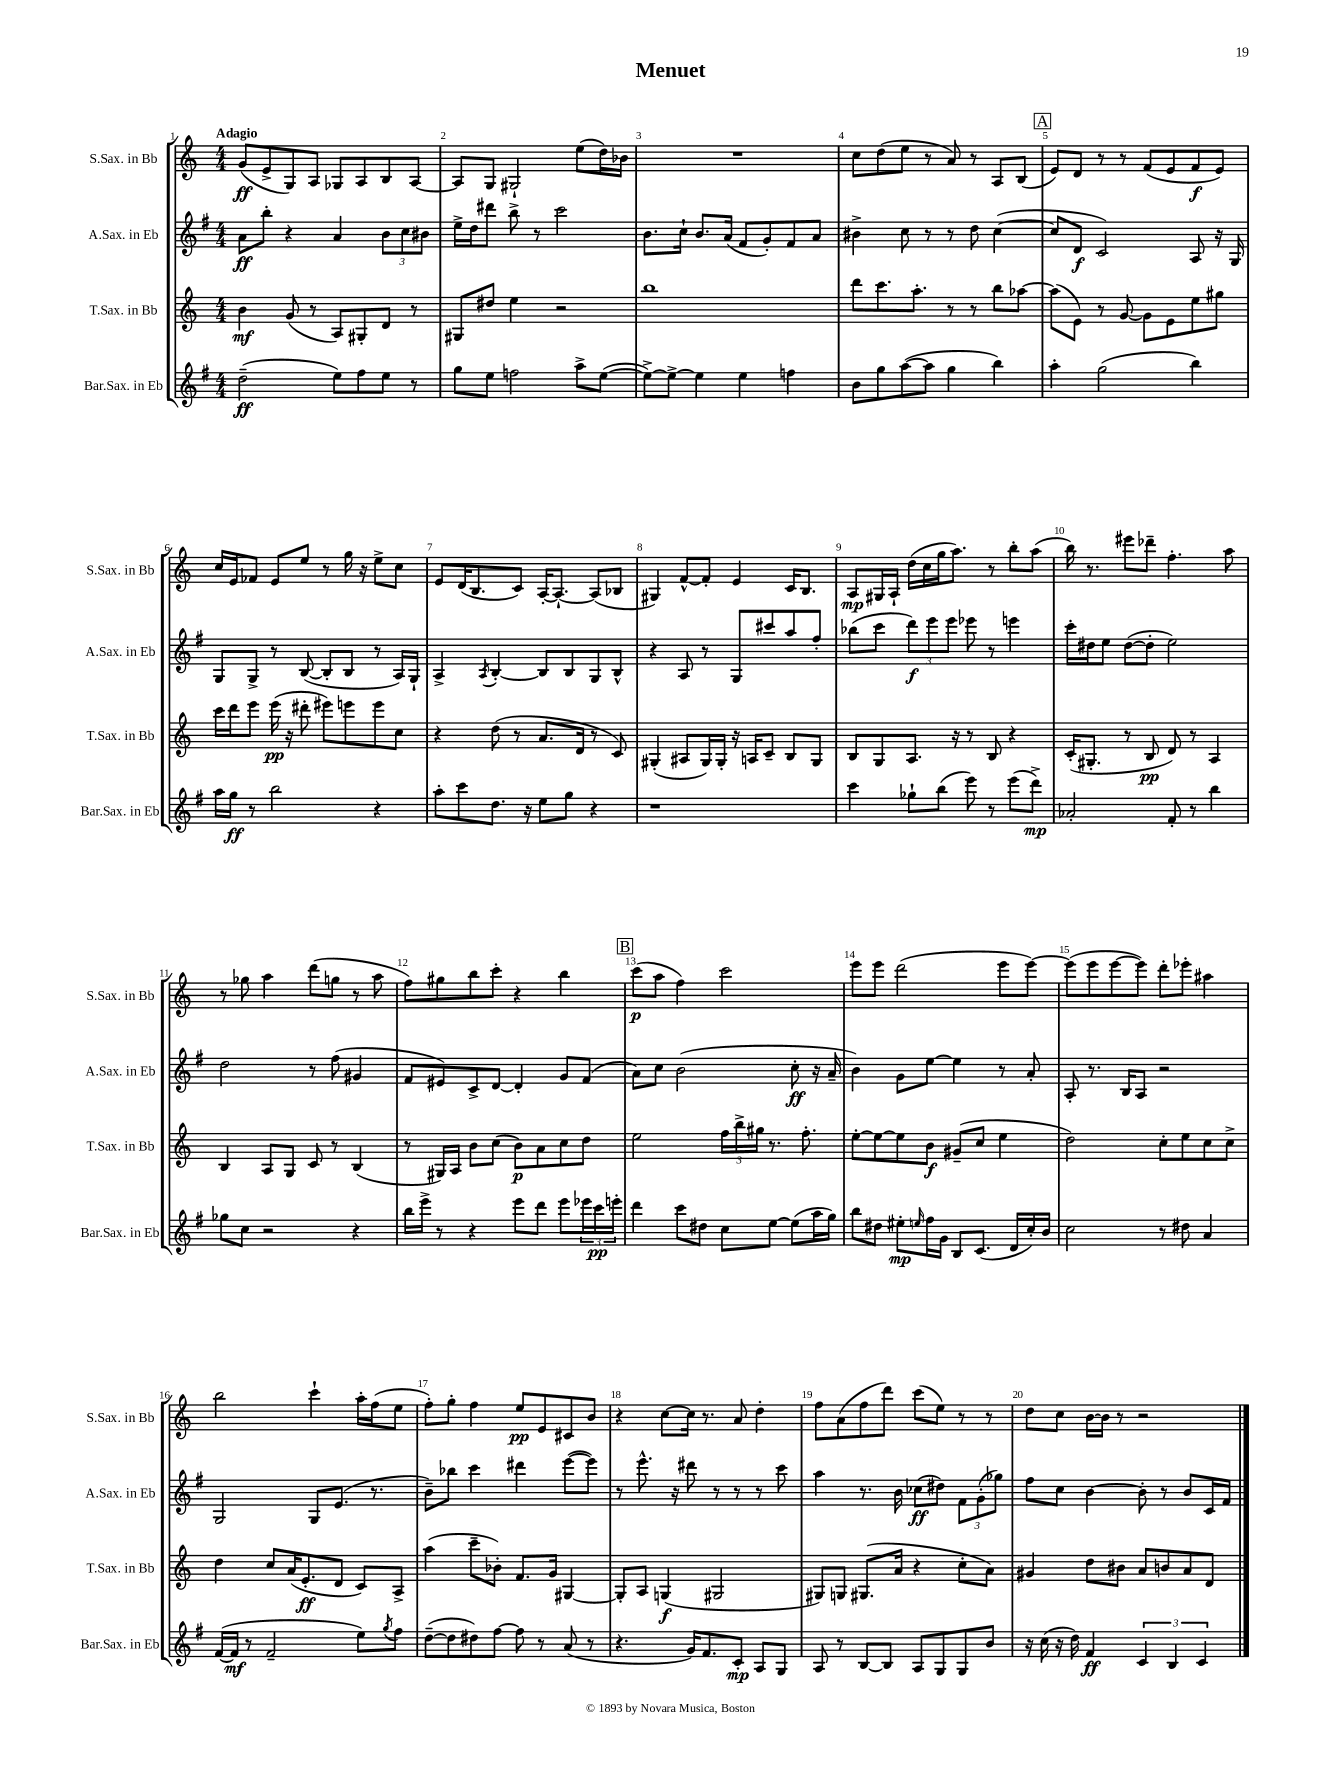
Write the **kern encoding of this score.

**kern	**kern	**kern	**kern
*staff4	*staff3	*staff2	*staff1
*clefG2	*clefG2	*clefG2	*clefG2
*k[f#]	*k[]	*k[f#]	*k[]
*M4/4	*M4/4	*M4/4	*M4/4
(2dd~	4b	8a	(8g
.	.	8bb'	8e^
.	(8g	4r	8G)
.	8r	.	8A
8ee)	8A)	4a	8G-
8ff#	8G#'	.	8A
8ee	8d	12b	8B
.	.	12cc	.
8r	8r	.	[8A
.	.	12b#	.
=	=	=	=
8gg	8G#	16ee^	8A]
.	.	16dd	.
8ee	8dd#	8ddd#	8G
2ff	4ee	8bb^	2G#`
.	.	8r	.
.	2r	2ccc	.
8aa^	.	.	(8ee
([8ee	.	.	16dd)
.	.	.	16b-
=	=	=	=
8ee^_)	1bb	8.b	1r
8ee^_	.	.	.
.	.	16cc`	.
4ee]	.	8.b	.
.	.	(16a	.
4ee	.	8f#	.
.	.	8g')	.
4ff	.	8f#	.
.	.	8a	.
=	=	=	=
8b	8ddd	4b#^	8cc
8gg	8.ccc	.	(8dd
([8aa	.	8cc	8ee
.	8.aa'	.	.
8aa]	.	8r	8r
4gg	8r	8r	8a)
.	8r	8dd	8r
4bb)	8bb	([4cc	8A
.	[8aa-	.	(8B
=	=	=	=
4aa'	(8aa-]	8cc]	8e)
.	8e)	8d	8d
(2gg	8r	2c)	8r
.	[8g	.	8r
.	8g]	.	(8f
.	8e	.	8e
4bb)	8ee	8A	8f
.	8gg#	16r	8e)
.	.	16G	.
=	=	=	=
16aa	16ccc	8G	16cc
16gg	16ddd	.	16e
8r	8eee	8G^	8f-
2bb	(16eee	8r	8e
.	16r	.	.
.	8ddd#'	([8B	8ee
.	8eee#)	8B']	8r
.	8eee	8B	16gg
.	.	.	16r
4r	8eee	8r	8ee^
.	8cc	16A)	8cc
.	.	16G`	.
=	=	=	=
8aa'	4r	4A^	8e
8ccc	.	.	(16d
.	.	.	8.B
.	.	8qA	.
8.dd	(8dd	[4B'	.
.	8r	.	8c)
16r	.	.	.
8ee	8.a	8B]	[16A'
.	.	.	8.A`_
8gg	.	8B	.
.	16d	.	.
4r	8r	8G	(8A]
.	8c)	8B^^	8B-
=	=	=	=
1r	(4G#'	4r	4G#)
.	8A#	8A	[8f^^
.	16G#)	8r	8f']
.	16G#'	.	.
.	16r	8G	4e
.	16A	.	.
.	8c~	8ccc#	.
.	8B	8aa	16c
.	.	.	8.B
.	8G#	8ff#'	.
=	=	=	=
4ccc	8B	(8bb-	8A
.	8G	8ccc	16G#
.	.	.	16A`
8gg-`	8.A	12ddd)	(16dd
.	.	.	16cc
.	.	12eee	.
(8bb	.	.	16gg
.	.	12eee	.
.	16r	.	8.aa)
8eee)	8r	8eee-	.
8r	8B	8r	8r
(8eee	4r	4eee	8bb'
8ddd^)	.	.	(8aa
=	=	=	=
2a-'	(16c'	16ccc'	16bb)
.	8.G#'	16dd#	8.r
.	.	8ee	.
.	8r	([8dd#	8eee#
.	8B	8dd#']	8ddd-~
8f#'	8d)	2ee)	4.ff'
8r	8r	.	.
4bb	4A	.	.
.	.	.	8aa
=	=	=	=
8gg-	4B	2dd	8r
8cc	.	.	8gg-
2r	8A	.	4aa
.	8G	.	.
.	8c	8r	(8ddd
.	8r	(8ff#	8gg
4r	(4B	4g#	8r
.	.	.	8aa
=	=	=	=
16bb	8r	8f#	8ff)
16eee^	.	.	.
8r	16G#)	8e#)	8gg#
.	16A	.	.
4r	8b	8c^	8bb
.	(8cc	[8d	8ccc'
8eee	8b)	4d']	4r
8ddd	8a	.	.
8eee	8cc	8g	4bb
24eee-	8dd	(8f#	.
24ccc	.	.	.
24eee'	.	.	.
=	=	=	=
4ddd	2ee	8a)	(8ccc
.	.	8cc	8aa
8ccc	.	(2b	4ff)
8dd#	.	.	.
8cc	24ff	.	2ccc
.	24bb^	.	.
.	24gg#	.	.
[8ee	8.r	.	.
(8ee]	.	8cc'	.
.	8.ff'	.	.
16aa	.	16r	.
16gg)	.	16a~	.
=	=	=	=
8bb	[8ee'	4b)	8eee
8dd#	8ee_	.	8eee
8ee#'	8ee]	8g	(2ddd
16qqee	.	.	.
16ff#	8b	[8ee	.
16g	.	.	.
8B	(8g#~	4ee]	.
(8.c	8cc	.	.
.	4ee	8r	8eee
16d	.	.	.
16cc')	.	8a'	[8eee)
16b	.	.	.
=	=	=	=
2cc	2dd)	8A'	(8eee]
.	.	8.r	8eee
.	.	.	[8eee
.	.	16B	.
.	.	8A	8eee])
8r	8cc'	2r	8ddd'
8dd#	8ee	.	8eee-'
4a	8cc	.	4aa#
.	8cc^	.	.
=	=	=	=
([16f#	4dd	2G	2bb
16f#]	.	.	.
8r	.	.	.
2f#~	8cc	.	.
.	(16a	.	.
.	8.e'	.	.
.	.	8G	4ccc`
.	8d	(8.e	.
8ee)	8c)	.	16aa'
.	.	8.r	(16ff
8qgg	.	.	.
8ff#	8A^	.	8ee
=	=	=	=
([8dd~	(4aa	8b~)	8ff')
8dd]	.	8bb-	8gg'
8dd#)	8ccc~	4ccc	4ff
[8ff#	8b-')	.	.
8ff#]	8.f	4ddd#	8ee
8r	.	.	8e
.	16g	.	.
(8a	[4G#	([8eee	8c#
8r	.	8eee])	8b
=	=	=	=
4.r	8G#']	8r	4r
.	8A	8.eee^^	.
.	(4G	.	[8cc
.	.	16r	.
16g)	.	8ddd#	16cc]
8.f#	.	.	8.r
.	2G#	8r	.
8c'	.	8r	8a
8A	.	8r	4dd'
8G	.	8ccc	.
=	=	=	=
8A	8G#)	4aa	8ff
8r	8G	.	(8a
[8B	(8.G#	8.r	8ff
8B]	.	.	8ddd)
.	16a	16b	.
8A	4r	(8cc-	(8ccc
8G	.	8dd#)	8ee)
8G	8cc'	12f#	8r
.	.	(12g'	.
8b	8a)	.	8r
.	.	12gg-)	.
=	=	=	=
16r	4g#	8ff#	8dd
(16cc	.	.	.
16r	.	8cc	8cc
16dd)	.	.	.
4f#	8dd	[4b	[16b
.	.	.	16b]
.	8b#	.	8r
6c	8a	8b']	2r
.	8b	8r	.
6B	.	.	.
.	8a	8b	.
6c	.	.	.
.	8d	16c	.
.	.	16f#	.
==	==	==	==
*-	*-	*-	*-
